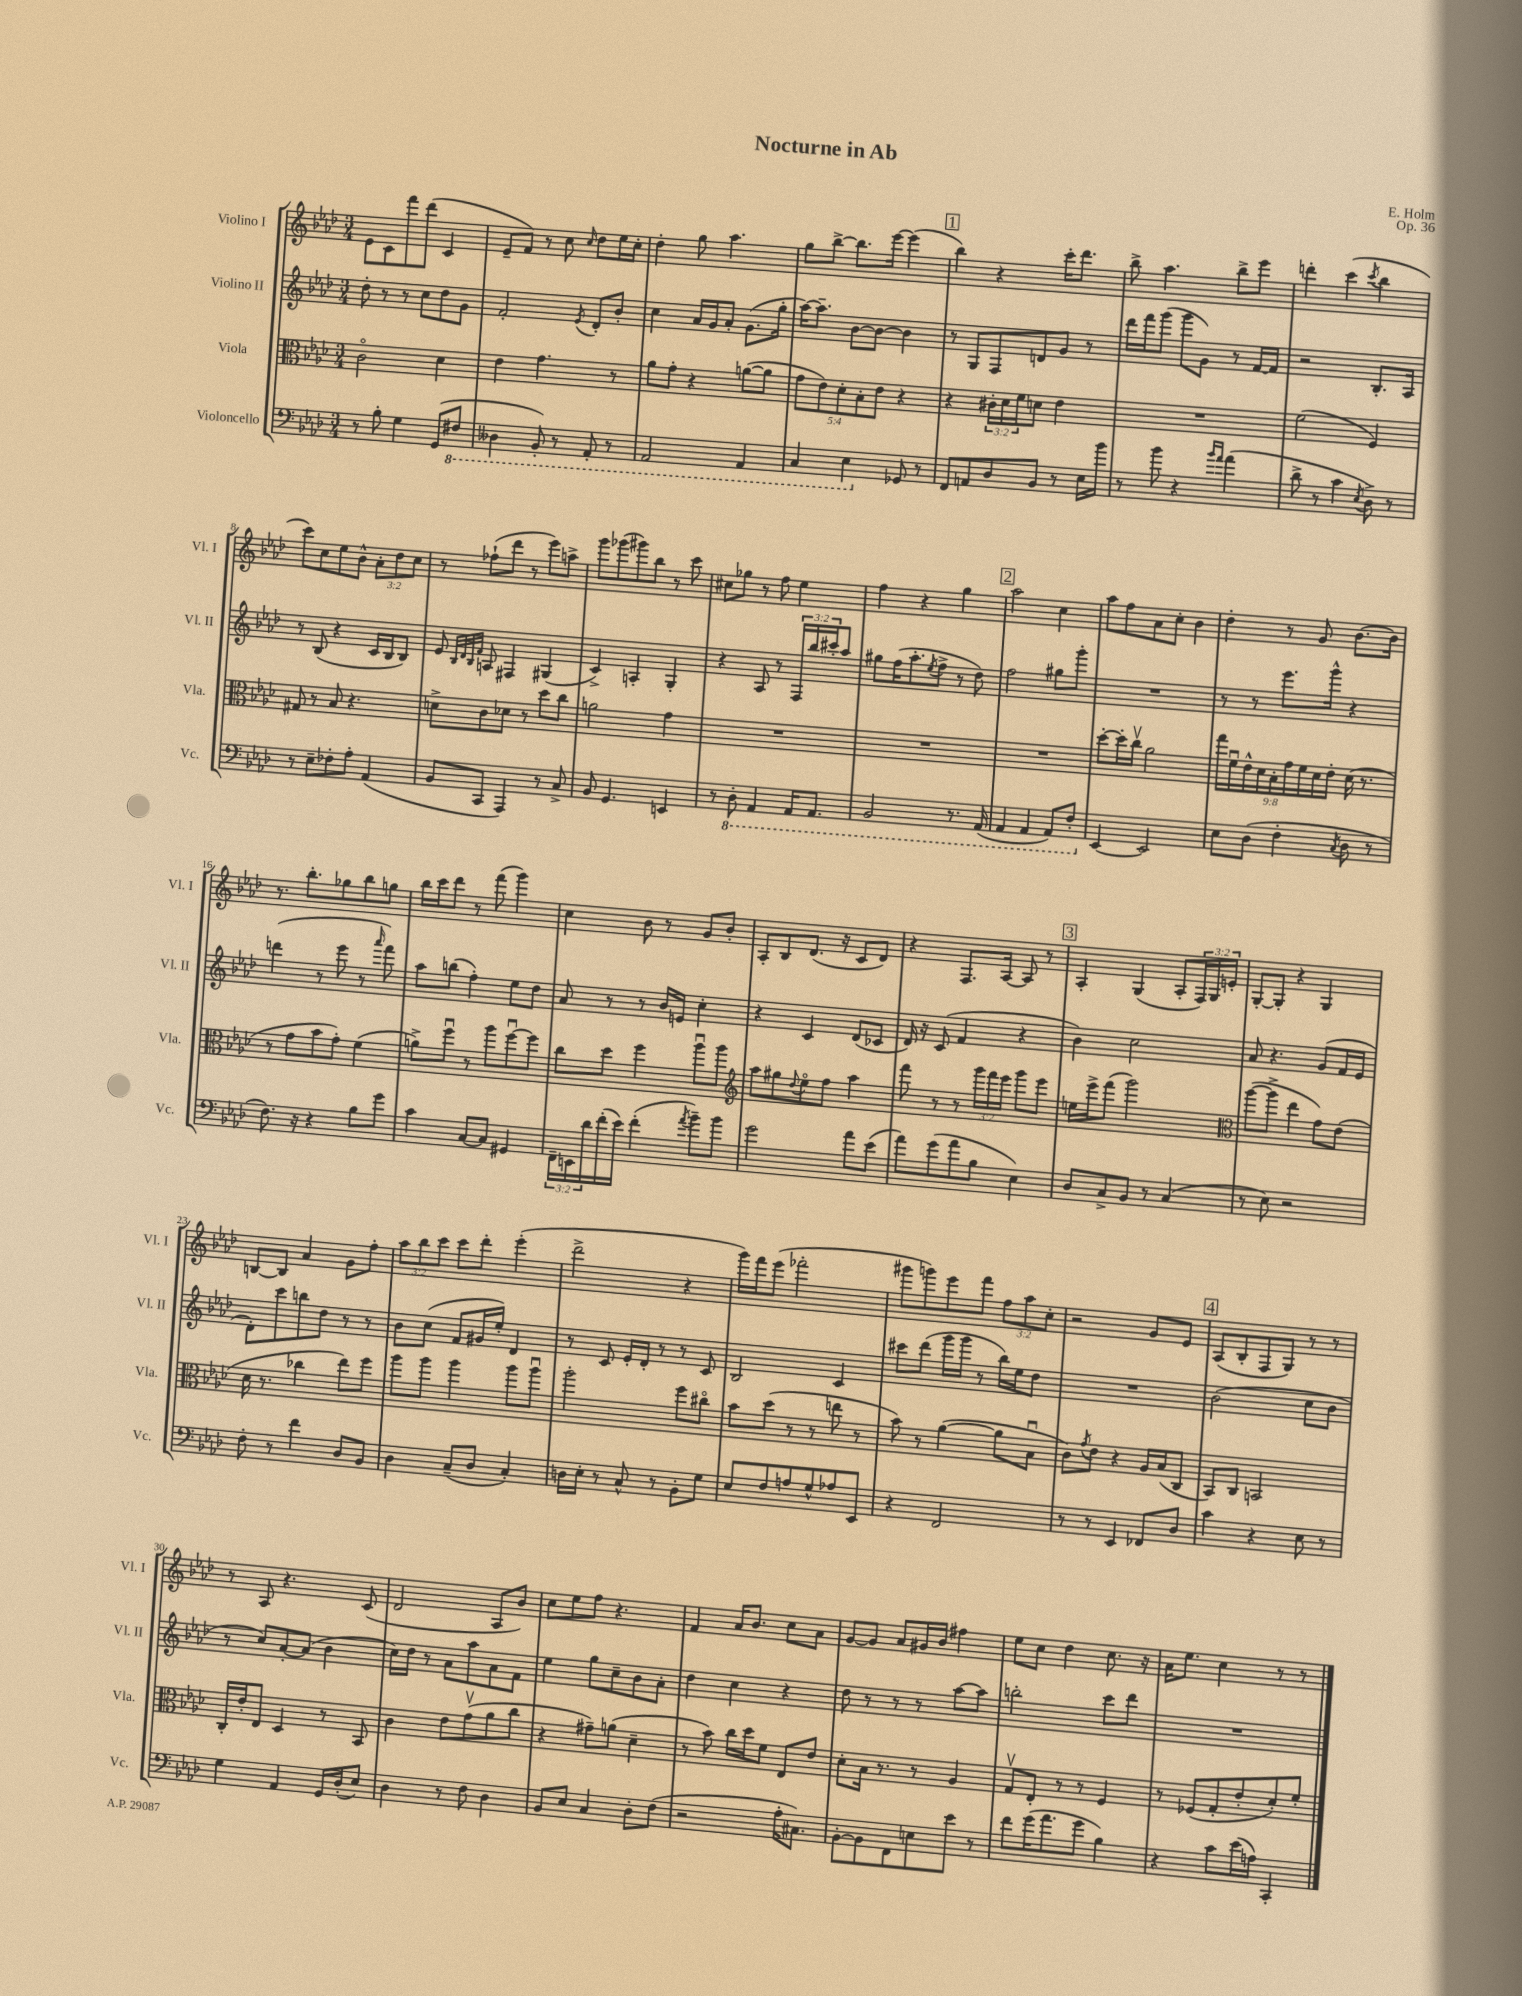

**kern	**kern	**kern	**kern
*staff4	*staff3	*staff2	*staff1
*clefF4	*clefC3	*clefG2	*clefG2
*k[b-e-a-d-]	*k[b-e-a-d-]	*k[b-e-a-d-]	*k[b-e-a-d-]
*M3/4	*M3/4	*M3/4	*M3/4
8r	2co\	8dd-'\	8e-\L
8B-'\	.	8r	8c\
4G\	.	8r	8fff\
.	.	8cc\L	(8ddd-\J
(8GG/L	4d-\	8dd-\	4c/
8FF#/J	.	8g\J	.
=	=	=	=
4DD--\	4e-\	2f'/	8e-~/L
.	.	.	8f/J)
8BBB-'/)	4.g\	.	8r
8r	.	.	8cc\
.	.	8qe-/	16qqcc/
8AAA-'/	.	8d-'/L	8dd-\L
8r	8r	8b-'/J	16ee-\L
.	.	.	16cc'\JJ
=	=	=	=
2AAA-/	8a-\L	4cc\	4dd-'\
.	8g'\J	.	.
.	4r	16a-/LL	8gg\
.	.	16g/J	.
.	.	8a-'/J	4.aa-\
4AAA-/	([8a\L	(8.g\L	.
.	8a\]J	.	.
.	.	16gg'\Jk	.
=	=	=	=
4CC/	10g\L	[16aa-\LK)	8gg\L
.	.	8.aa-~\]J	.
.	10e-\)	.	.
.	.	.	[8bb-^\J
.	10d-'\	.	.
4EE-\	.	[8b-\L	8.bb-\]L
.	10B-'\	.	.
.	.	8b-\_J	.
.	10e-\J	.	.
.	.	.	[16eee-\Jk
8GG-/	4r	4b-\]	(4eee-\]
8r	.	.	.
=	=	=	=
8FF/L	4r	8r	4bb-\)
8AA/	.	8G/L	.
8D-/	24c#'\LL	8F/	4r
.	24d-\	.	.
.	24f\J	.	.
8BB-/J	8d\J	8d/	.
8r	4e-\	8g/J	16ccc'\LK
.	.	.	8.ddd-\J
16E-\LL	.	8r	.
16b-\JJ	.	.	.
=	=	=	=
8r	2.r	16ddd-\LL	8bb-^\
.	.	16fff\J	.
8b-\	.	(8ggg\J	4.aa-\
4r	.	8ggg\L	.
.	.	8g\J)	.
16qqb-/LL	.	.	.
16qqa-/JJ	.	.	.
(4a-\	.	8r	8bb-^\L
.	.	[16f/LL	8eee-\J
.	.	16f/]JJ	.
=	=	=	=
8d-^\	(2f\	2r	4ddd'\
8r	.	.	.
4c\	.	.	(4ccc\
8qE-/	.	.	8qccc/
8D-^\)	4F/)	8.B-'/L	4bb-\
8r	.	.	.
.	.	16A-/Jk	.
=	=	=	=
8r	8G#/	8r	8ccc\L)
8E-~\L	8r	(8B-/	8cc\
8F-'\	8B-/	4r	8ee-\
8A-'\J	4.r	.	8b-^^\J
(4AA-/	.	16c/LL	12a-'\L
.	.	16B-/J	.
.	.	.	12dd-\
.	.	8B-/J)	.
.	.	.	12cc\J
=	=	=	=
8BB-/L	8d^\L	8e-/	8r
.	.	32qqB-/LLL	.
.	.	32qqd-/	.
.	.	32qqB-/	.
.	.	32qqf/JJJ	.
8CC/J	8c\	8A/	(8ff-`\L
4AAA-/)	8d-\J	4F#/	8ddd-\J
.	8r	.	8r
8r	8dd-\L	(4G#/	8eee-\L)
8C^/	8cc\J	.	8aa^\J
=	=	=	=
8BB-/	2a\	4c^/)	8ggg\L
4.GG/	.	.	(8ggg-\
.	.	4A'/	8ggg#\)
.	.	.	8bb-\J
4EE/	4g\	4G'/	8r
.	.	.	8ccc\
=	=	=	=
8r	2.r	4r	8cc#\L
8DD-'\	.	.	8gg-\J
4AAA-/	.	8A-/	8r
.	.	8r	8ff\
16AAA-/LK	.	24F/LL	4ee-\
.	.	24bb-/	.
8.AAA-/J	.	.	.
.	.	24ccc#'/J	.
.	.	8aa-/J	.
=	=	=	=
2BBB-/	2.r	8gg#\L	4ff\
.	.	(16ff\K	.
.	.	8.aa-'\	.
.	.	.	4r
.	.	8qee-/	.
.	.	8ff^\J	.
8.r	.	8r	4gg\
.	.	8dd-\)	.
(16AAA-/	.	.	.
=	=	=	=
4AAA-/	2.r	2ff\	2aa-\
4AAA-/	.	.	.
8AAA-/L)	.	8gg#\L	4cc\
8FF'/J	.	8ggg'\J	.
=	=	=	=
[4EE-/	[8dd-'\L	2.r	8aa-\L
.	16dd-'\]L	.	8ff\
.	16ccv\JJ	.	.
2EE-/]	2a-\	.	8a-\
.	.	.	8cc'\J
.	.	.	4b-\
=	=	=	=
8E-\L	18gg\LL	8r	4dd-'\
.	18fu\	.	.
.	18e-^^\	.	.
(8D-\J	.	8r	.
.	18d-\	.	.
.	18B-'\	.	.
4F'\	.	8.eee-\L	8r
.	18g\	.	.
.	18f\	.	.
.	.	.	8g/
.	18d-\	.	.
.	.	16ggg^^\Jk	.
.	18e-'\JJ	.	.
8qC/	.	.	.
8D-\	(16d-\	4r	[8.b-\L
.	8.r	.	.
8r	.	.	.
.	.	.	16b-\]Jk
=	=	=	=
8.F\)	8r	(4ddd\	8.r
.	8g\L	.	.
16r	.	.	8.bb-'\L
4r	8b-\	8r	.
.	8g'\J)	8eee-\	8gg-\
8B-\L	(4f\	8r	8bb-\
.	.	16qqaaa-/	.
8g\J	.	8fff\)	8gg\J
=	=	=	=
4c\	8a^\L)	8aa-\L	16bb-\LL
.	.	.	16ccc\J
.	8ffu\J	(8bb\J	8ddd-\J
[8C/L	8r	4ff'\)	8r
8C/]J	8aa-\L	.	(8fff\
4GG#/	[8ffu\	8ee-\L	4ggg\)
.	8ff\]J	8dd-\J	.
=	=	=	=
24FF~\LL	8cc\L	8a-/	4cc\
24EE\	.	.	.
24d-\	.	.	.
(16f'\	8dd-\J	8r	.
16e-\JJ)	.	.	.
(4f'\	4ff\	8r	8b-\
.	.	16b-/LL	8r
.	.	16e/JJ	.
8qa-/	.	.	.
8b-~\L)	8aa-u\L	4cc'\	8g/L
8b-\J	8aa-\J	.	8b-'/J
=	=	=	=
*	*clefG2	*	*
2g\	8aa-\L	4r	8A-'/L
.	8gg#\	.	8B-/
.	8qqdd-/	.	.
.	8ee-o\	4c/	(8.d-/J
.	8ff\J	.	.
.	.	.	16r
8a-\L	4aa-\	(8d-/L	8c/L
(8e-\J	.	8c-/J	8d-/J)
=	=	=	=
8a-\L)	8fff\	16d-/)	4r
.	.	16r	.
(8g\	8r	(8c/	.
8a-\	8r	4f/	8.F/L
8B-\J	24ggg\LL	.	.
.	24fff\	.	.
.	.	.	[16A-/Jk
.	24eee-\JJ	.	.
4E-\)	8ggg\L	4r	8A-/]
.	8eee-\J	.	8r
=	=	=	=
8D-/L	16ee\LL	4b-\)	4A-'/
.	16eee-^\J	.	.
8C^/	(8fff\J	.	.
8BB-/J	2ggg\)	2cc\	(4G/
8r	.	.	.
(4C/	.	.	8A-'/L
.	.	.	24F/L)
.	.	.	24G/
.	.	.	24e'/JJ
=	=	=	=
*	*clefC3	*	*
8r	([8aa-\L	8a-/	[8G'/L
8E-\)	8aa-^\]J	4.r	8G'/]J
2r	4ee-\	.	4r
.	8g\L)	(8g/L	4G/
.	(8e-\J	16f/L	.
.	.	16e-/JJ	.
=	=	=	=
8F'\	16d-\	8d-'\L)	[8B/L
.	8.r	.	.
8r	.	8ccc\	8B/]J
4f\	4cc-\	8bb\	4a-/
.	.	8dd-\J	.
8D-/L	8ee-\L)	8r	8g\L
8BB-/J	8ff\J	8r	8ff'\J
=	=	=	=
4D-\	8aa-\L	8b-\L	12aa-\L
.	.	.	12bb-\
.	8aa-\J	(8cc\J	.
.	.	.	12ccc\J
(8C~/L	4aa-\	8f/L	8ccc\L
8D-/J	.	16g#/L	8ddd-'\J
.	.	16ee-'/JJ)	.
4C'/)	8aa-\L	4d-/	(4eee-'\
.	8aa-u\J	.	.
=	=	=	=
16D\LL	2aa-'\	8r	2ddd-^\
16E-'\JJ	.	.	.
8r	.	8c/	.
8C^^/	.	16e-'/LL	.
.	.	16d-'/JJ	.
8r	.	8r	.
8BB-'\L	8ff\L	8r	4r
8G\J	8cc#o\J	8c/	.
=	=	=	=
8E-/L	8b-\L	2B-/	16ggg\LL)
.	.	.	16fff\J
8F/	(8dd-\J	.	(8eee-\J
8A/	8r	.	2fff-'\
8G^^/	8r	.	.
8A-/	8ee\	4c/	.
8EE-/J	8r	.	.
=	=	=	=
4r	8b-\)	8ccc#\L	8ggg#\L
.	8r	(8ddd-\J	8ggg\)
2FF/	([4a-\	16ggg\LL	8eee-\
.	.	16ggg\JJ	.
.	.	8r	8fff\J
.	8a-\]L	16bb-\LL)	12ff\L
.	.	16ee-\J	.
.	.	.	12aa-\
.	8B-u\J	8dd-\J	.
.	.	.	12cc'\J
=	=	=	=
8r	8c\L)	2.r	2r
.	8qg/	.	.
8r	8e-\J	.	.
4EE-/	4r	.	.
8FF-/L	16A-/LL	.	8g/L
.	(16B-/J	.	.
8D-/J	8C/J	.	8e-/J
=	=	=	=
4c\	8BB-/L)	(2b-\	(8A-/L
.	8C/J	.	8B-'/
4r	2BB/	.	8F/
.	.	.	8G/J)
8E-\	.	8cc\L	8r
8r	.	8b-\J	8r
=	=	=	=
4G\	16C'/LL	8r	8r
.	16e-'/J	.	.
.	8E-/J	8cc/L)	8A-/
4AA-/	4D-/	[8a-'/	4.r
.	.	(8a-/]J	.
16GG/LL	8r	4b-\	.
(16D-'/J	.	.	.
8E-/J)	8BB-/	.	(8c/
=	=	=	=
4D-\	4c\	16cc\LL)	2d-/
.	.	16dd-\JJ	.
.	.	8r	.
8r	8e-\L	8a-\L	.
8F\	(8gv\	8aa-\	.
4D-\	8a-\	8a-\	8A-/L
.	8cc\J	8f\J	8b-/J)
=	=	=	=
8BB-/L	4r	4ee-\	8cc\L
8E-/J	.	.	8ee-\
4C/	8g#~\L)	8gg\L	8ff\J
.	(8a\J	8cc~\	4.r
8D-'\L	4d-~\	8b-\	.
(8F\J	.	8a-'\J	.
=	=	=	=
2r	8r	4dd-\	4f/
.	8b-\)	.	.
.	16cc\LL	4cc\	16a-/LK
.	16dd-\J	.	8.b-/J
.	8f\J	.	.
16A-'\LK	8E-/L	4r	8cc\L
8.C#\J)	.	.	.
.	8e-/J	.	8a-\J
=	=	=	=
[8BB-'\L	8d-'\L	8dd-\	[8g/L
8BB-\]	16B-\Jk	8r	8g/]J
.	8.r	.	.
8FF\	.	8r	8a-/L
8E\	8r	8r	16g#/L
.	.	.	16b-/JJ
8e-\J	4A-/	[8aa-\L	4ff#\
8r	.	8aa-\]J	.
=	=	=	=
8f\L	8Gv/L	2bb'\	8ee-\L
(16g\K	8E-'/J	.	8cc\J
8.a-\	.	.	.
.	8r	.	4dd-\
8g\J	8r	.	.
4B-\)	4F/	8ccc\L	8.cc\
.	.	8ddd-\J	.
.	.	.	16r
=	=	=	=
4r	8r	2.r	16a-\LK
.	.	.	8.ee-\J
.	(8F-/L	.	.
8c\L	8G'/	.	4cc\
(16e-\L	8e-'/	.	.
16A\JJ)	.	.	.
4CC'/	8d-'/)	.	8r
.	8f'/J	.	8r
==	==	==	==
*-	*-	*-	*-
